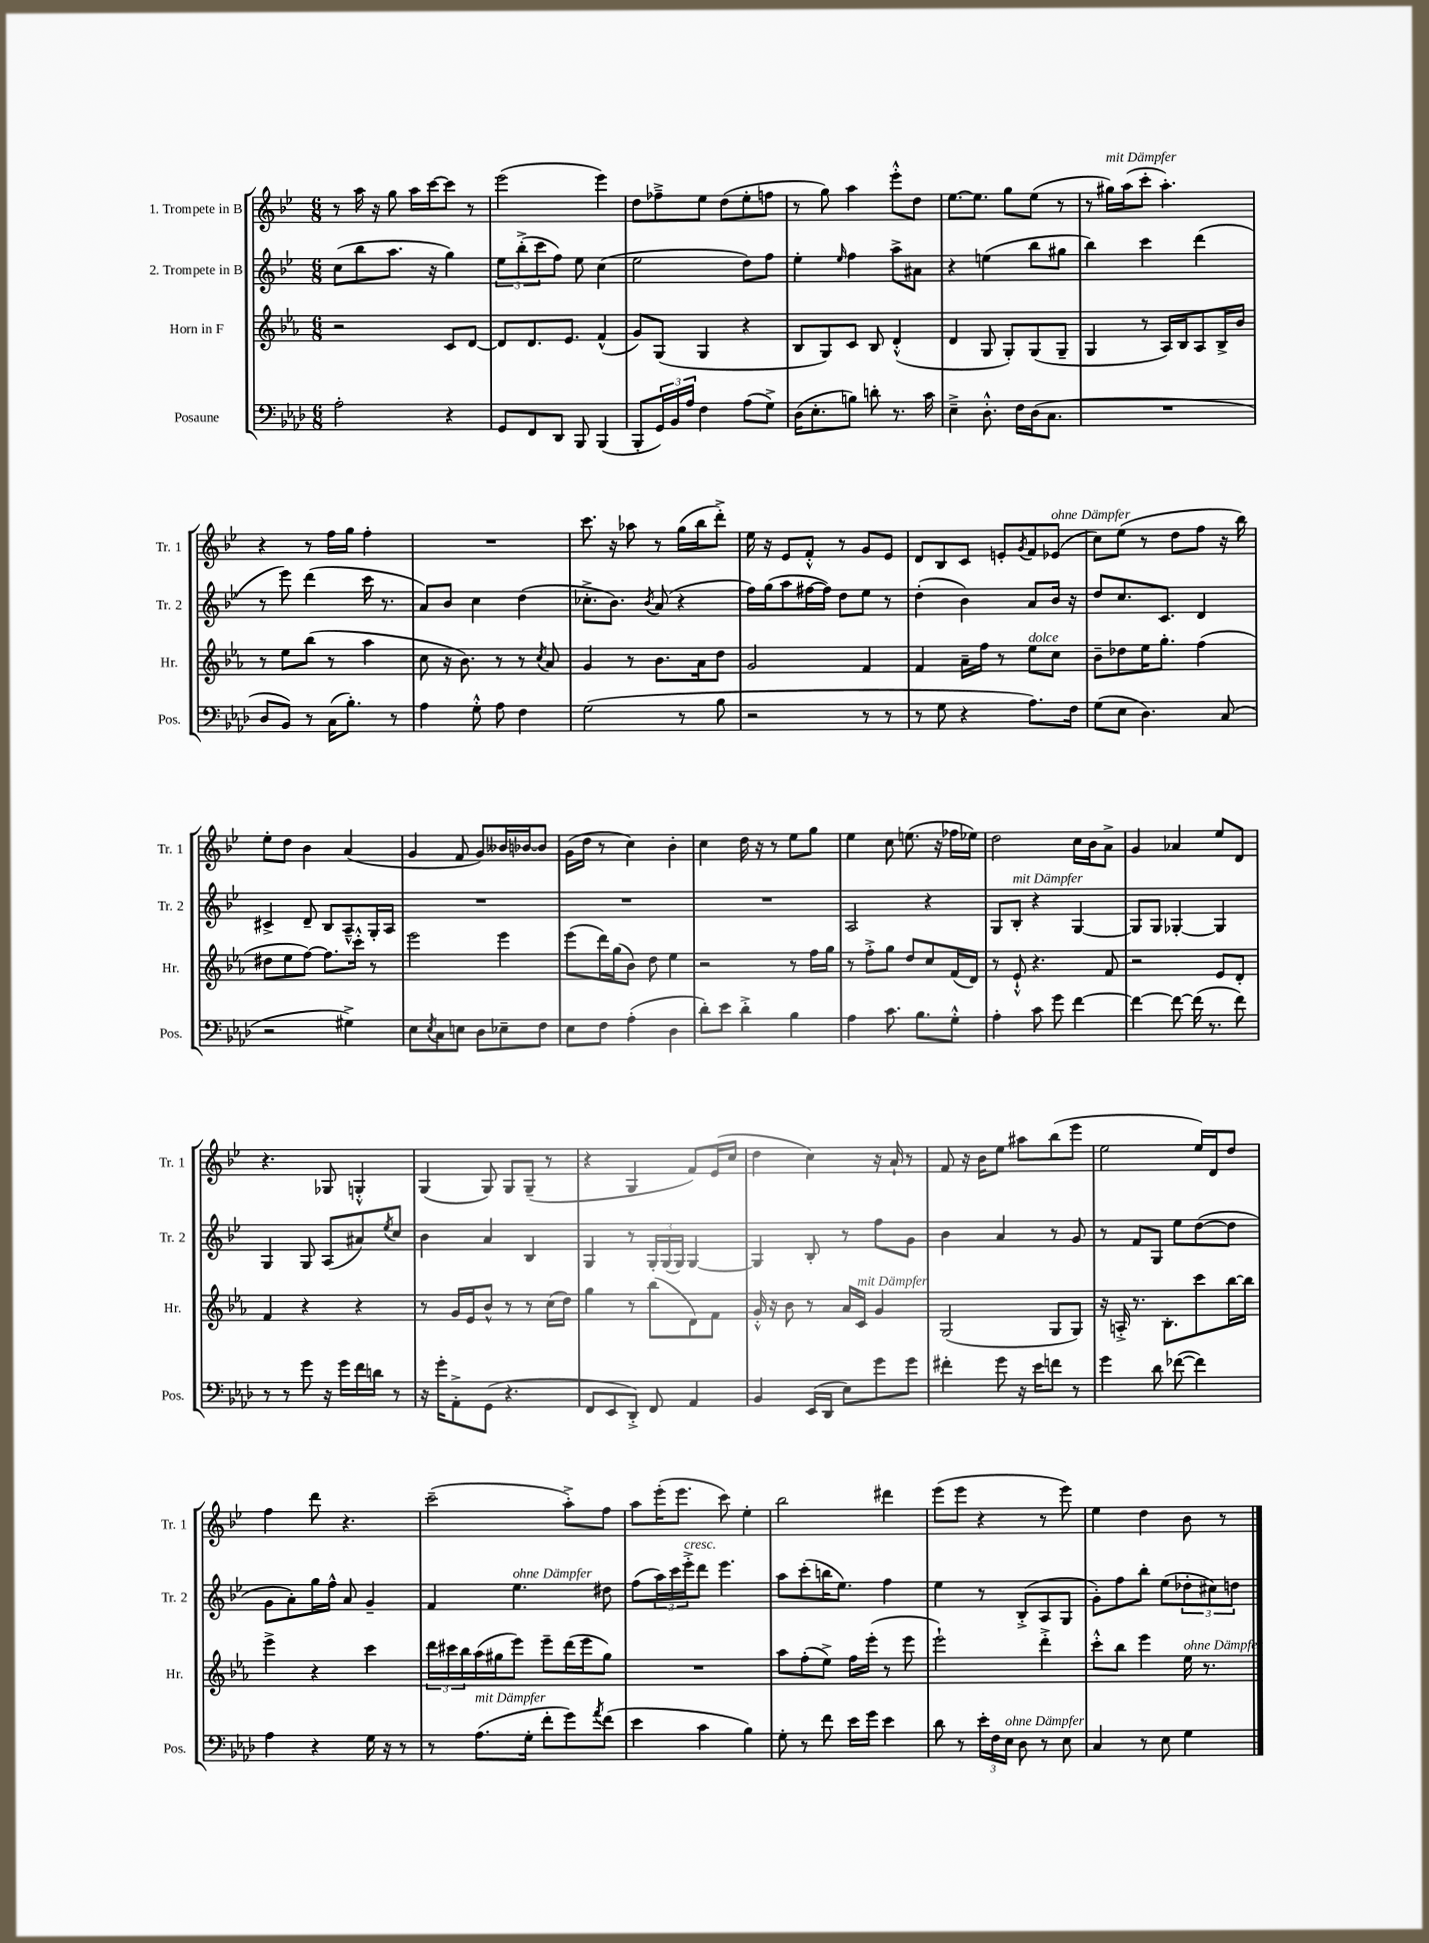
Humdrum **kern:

**kern	**kern	**kern	**kern
*staff4	*staff3	*staff2	*staff1
*clefF4	*clefG2	*clefG2	*clefG2
*k[b-e-a-d-]	*k[b-e-a-]	*k[b-e-]	*k[b-e-]
*M6/8	*M6/8	*M6/8	*M6/8
2A-'\	2r	(8cc\L	8r
.	.	8bb-\	16aa\
.	.	.	16r
.	.	8.aa\J	8gg\
.	.	.	16aa\LL
.	.	16r	[16ccc\J
4r	8c/L	4gg\)	8ccc\]J
.	[8d/J	.	8r
=	=	=	=
8GG/L	8d/]L	12ee-\L	(2eee-\
.	.	(12bb-'^\	.
8FF/	8.d/	.	.
.	.	12ccc\	.
8DD-/J	.	8ff\J)	.
.	8.e-/J	.	.
8BBB-/	.	8ee-\	.
(4BBB-/	(4f^^/	(4cc\	4eee-\)
=	=	=	=
8BBB-'/L	8g/L)	2ee-\	8dd\L
24GG/L)	(8G/J	.	8ff-~^\
24BB-/	.	.	.
24A-/JJ	.	.	.
4F\	4G/	.	8ee-\J
.	.	.	(8dd\L
(8A-\L	4r	8dd\L)	8ee-'\
8G^\J)	.	8ff\J	8ff\J
=	=	=	=
(16D-\LK	8B-/L	4ee-'\	8r
8.E-'\	.	.	.
.	8G/)	.	8gg\)
.	.	16qqee-/	.
8B\J)	8c/J	4ff\	4aa\
8d'\	8B-/	.	.
8.r	(4d'^^/	8aa^\L	8eee-'^^\L
.	.	8a#\J	8dd\J
16c\	.	.	.
=	=	=	=
4E-~^\	4d/	4r	[8.ee-\L
.	.	.	8.ee-\]J
8.D-'^^\	8G/	(4ee\	.
.	8G'/L)	.	8gg\L
16F\LL	.	.	.
(16D-\J	(8G/	8bb-\L	(8ee-\J
8.C\J	.	.	.
.	8G~/J	8gg#\J	8r
=	=	=	=
2.r	4G/	4bb-\)	8r
.	.	.	16gg#\LL)
.	.	.	(16aa\J
.	8r	4ccc\	8ccc'\J
.	16A-/LL)	.	4.aa'\)
.	16B-/J	.	.
.	8A-/	(4ddd\	.
.	16B-^/L	.	.
.	16b-/JJ	.	.
=	=	=	=
8D-/L	8r	8r	4r
8BB-/J)	8ee-\L	8eee-\)	.
8r	(8bb-\J	(4ddd\	8r
(16C\LK	8r	.	16ff\LL
8.B-'\J)	.	.	16gg\JJ
.	4aa-\	16ccc\	4ff'\
.	.	8.r	.
8r	.	.	.
=	=	=	=
4A-\	8cc\	8a/L)	2.r
.	16r	8b-/J	.
.	8.b-\)	.	.
8G'^^\	.	4cc\	.
8A-\	8r	.	.
4F\	8r	(4dd\	.
.	8qcc/	.	.
.	8a-/	.	.
=	=	=	=
(2G\	4g/	8.cc-'^\L	8.ccc\
.	.	8.b-\J)	16r
.	8r	.	8aa-\
.	.	8qb-/	.
.	8.b-\L	(8a/	8r
8r	.	4r	(16gg\LL
.	16a-\k	.	16bb-\J
8B-\	8dd\J	.	8ddd'^\J)
=	=	=	=
2r	2g/	16ff\LL)	16ee-\
.	.	(16gg\J	16r
.	.	8aa\	8e-/L
.	.	[16ff#\L	8f'^^/J
.	.	16ff#\]JJ)	.
.	.	8dd\L	8r
8r	4f/	8ee-\J	8g/L
8r	.	8r	8e-/J
=	=	=	=
8r	4f/	(4dd'\	8d/L
8G\	.	.	8B-/
4r	16a-~\LL	4b-\)	8c/J
.	16ff\JJ	.	.
.	8r	.	8e'/L
.	.	.	8qg/
8.A-\L)	8ee-\L	8a/L	8f/
.	8cc\J	16b-/Jk	(8e-/J
16F\Jk	.	16r	.
=	=	=	=
(8G\L	8b-~\L	8dd/L	8cc\L)
8E-\J	8dd-\	8.cc/	(8ee-\J
4.D-\)	16ee-\K	.	8r
.	8.gg'\J	8.c/J	.
.	.	.	8dd\L
.	(4ff\	4d/	8ff\J
(8C/	.	.	16r
.	.	.	16bb-\)
=	=	=	=
2r	8dd#\L	4c#^/	8ee-'\L
.	8ee-\	.	8dd\J
.	[8ff\J)	8d~/	4b-\
.	8.ff\]L	8B-/L	.
4G#^\)	.	8A~^^/	(4a/
.	16ccc'^^\Jk	.	.
.	8r	16G'/L	.
.	.	16A/JJ	.
=	=	=	=
8E-\L	2eee-\	2.r	4g/
8qE-/	.	.	.
8C\	.	.	.
8E\J	.	.	8f/
8D-\L	.	.	8g/L)
8E-~\	4eee-\	.	16b--/L
.	.	.	[16b-/J
8F\J	.	.	8b-/]J
=	=	=	=
8E-\L	(8eee-\L	2.r	(16g\LL
.	.	.	16dd\JJ
8F\J	16ddd\L)	.	8r
.	(16gg\J	.	.
(4A-'\	8b-\J)	.	4cc\)
.	8dd\	.	.
4D-\	4ee-\	.	4b-'\
=	=	=	=
8d-'\L)	2r	2.r	4cc\
8e-\J	.	.	.
4d-'^\	.	.	16dd\
.	.	.	16r
.	.	.	8r
4B-\	8r	.	8ee-\L
.	16ff\LL	.	8gg\J
.	16gg\JJ	.	.
=	=	=	=
4A-\	8r	2A/	4ee-\
.	8ff'^\L	.	.
8.c\	8gg\J	.	8cc\
.	8dd/L	.	(8.ee\
8.B-\L	.	.	.
.	8cc/	4r	.
.	.	.	16r
8G'^^\J	(16f/L	.	16ff-\LL
.	16d/JJ)	.	16ee-\JJ)
=	=	=	=
4A-'\	8r	8G/L	2dd\
.	8e-`^^/	8B-'/J	.
8c\	4.r	4r	.
8g\	.	.	.
[4f\	.	[4G/	16cc\LL
.	.	.	16b-\J
.	8f/	.	8a^\J
=	=	=	=
4f\_	2r	8G/]L	4g/
.	.	8G/J	.
8f\_	.	[4G-'/	4a-/
(16f\]	.	.	.
8.r	.	.	.
.	8e-/L	4G-/]	8ee-/L
8f\)	8d'/J	.	8d/J
=	=	=	=
8r	4f/	4G/	4.r
8r	.	.	.
8g\	4r	8G/	.
16r	.	(8A/L	8G-/
16g\LL	.	.	.
16f\	4r	8a#/)	4G'^^/
16d\JJ	.	.	.
.	.	8qee-/	.
8r	.	8cc/J	.
=	=	=	=
16r	8r	4b-\	(4G/
16g'\LK	.	.	.
8AA-'^\	16g/LL	.	.
.	16e-/J	.	.
(8GG\J	8b-^^/J	4a/	8G/)
4.r	8r	.	8G/L
.	8r	4B-/	(8G~/J
.	(16cc\LL	.	8r
.	16dd\JJ)	.	.
=	=	=	=
8FF/L	4gg\	4G/	4r
8EE-/	.	.	.
8DD-'^/J)	8r	8r	4G/
8FF/	(8bb-\L	24G'/LL	.
.	.	(24G/	.
.	.	24G/JJ)	.
4AA-/	8d\)	[4G/	8f/L)
.	8f\J	.	(16e-/L
.	.	.	16cc/JJ
=	=	=	=
4BB-/	16g'^^/	4G/]	4dd\
.	16r	.	.
.	8b-\	.	.
(16EE-/LL	8r	8B-'/	4cc\)
16DD-/JJ	.	.	.
8E-\L)	16a-/LL	8r	.
.	16c/JJ	.	.
8g\	4g/	8ff\L	16r
.	.	.	16a`/
8g\J	.	8g\J	8r
=	=	=	=
4f#'\	(2G/	4b-\	8f/
.	.	.	16r
.	.	.	16b-\LK
8g\	.	4a/	8ee-\J
16r	.	.	8aa#\L
16e-\LK	.	.	.
8f\J	8G/L	8r	(8bb-\
8r	8G/J)	8g/	8eee-\J
=	=	=	=
4g\	16r	8r	2ee-\
.	16A'^/	.	.
.	8.r	8f/L	.
8d-\	.	8G/J	.
.	8.B-'\L	.	.
([8f-\	.	8ee-\L	.
4f-\])	8ccc\	([8dd\	16ee-/LL)
.	.	.	16d/J
.	[16bb-\L	8dd\]J	8dd/J
.	16bb-\]JJ	.	.
=	=	=	=
4A-\	4eee-^\	8g\L	4ff\
.	.	8a'\)	.
4r	4r	16gg\L	8ddd\
.	.	16ff^^\JJ	.
.	.	8a/	4.r
16G\	4ccc\	4g~/	.
16r	.	.	.
8r	.	.	.
=	=	=	=
8r	24ddd\LL	4f/	(2ccc~\
.	24ccc#\	.	.
.	24bb-\	.	.
(8.A-\L	(16aa-\	.	.
.	16gg#\J	.	.
.	8eee-\J)	4.ee-\	.
16G'\Jk	.	.	.
8f'\L	8eee-~\L	.	.
8g\)	(16ddd\L	.	8aa'^\L)
.	16eee-\J	.	.
8qa-/	.	.	.
(8f\J	8gg#\J)	8dd#\	8ff\J
=	=	=	=
4e-\	2.r	(8ff\L	8aa\L
.	.	24aa\L)	(16eee-'\K
.	.	24ccc\	.
.	.	.	8.eee-\J
.	.	24eee-'^\J	.
4c\	.	8ddd\J	.
.	.	4.eee-\	8ccc\)
4B-\)	.	.	4ee-'\
=	=	=	=
8G'\	8aa-\L	8aa\L	2bb-\
8r	(8ff'\	(8ccc'\	.
8f\	8ee-^\J)	16bb\K	.
.	.	8.ee-\J)	.
16e-\LL	16ff\LL	.	.
16g\JJ	(16eee-'\JJ	.	.
4e-\	8r	4ff\	4ddd#\
.	8eee-\	.	.
=	=	=	=
8d-\	2eee-`\)	4ee-\	(8eee-\L
8r	.	.	8eee-\J
24e-'\LL	.	8r	4r
24F\	.	.	.
24E-\JJ	.	.	.
8D-\	.	(8B-'^/L	.
8r	4ddd'^\	8A/	8r
8E-\	.	8G/J	8eee-\)
=	=	=	=
4C/	8ccc'^^\L	8g'\L)	4ee-\
.	8bb-\J	8ff\	.
8r	4eee-\	8bb-'\J	4dd\
8E-\	.	(8ee-\L	.
4G\	16ee-\	12dd-'\	8b-\
.	8.r	.	.
.	.	12cc#\)	.
.	.	.	8r
.	.	12dd\J	.
==	==	==	==
*-	*-	*-	*-
